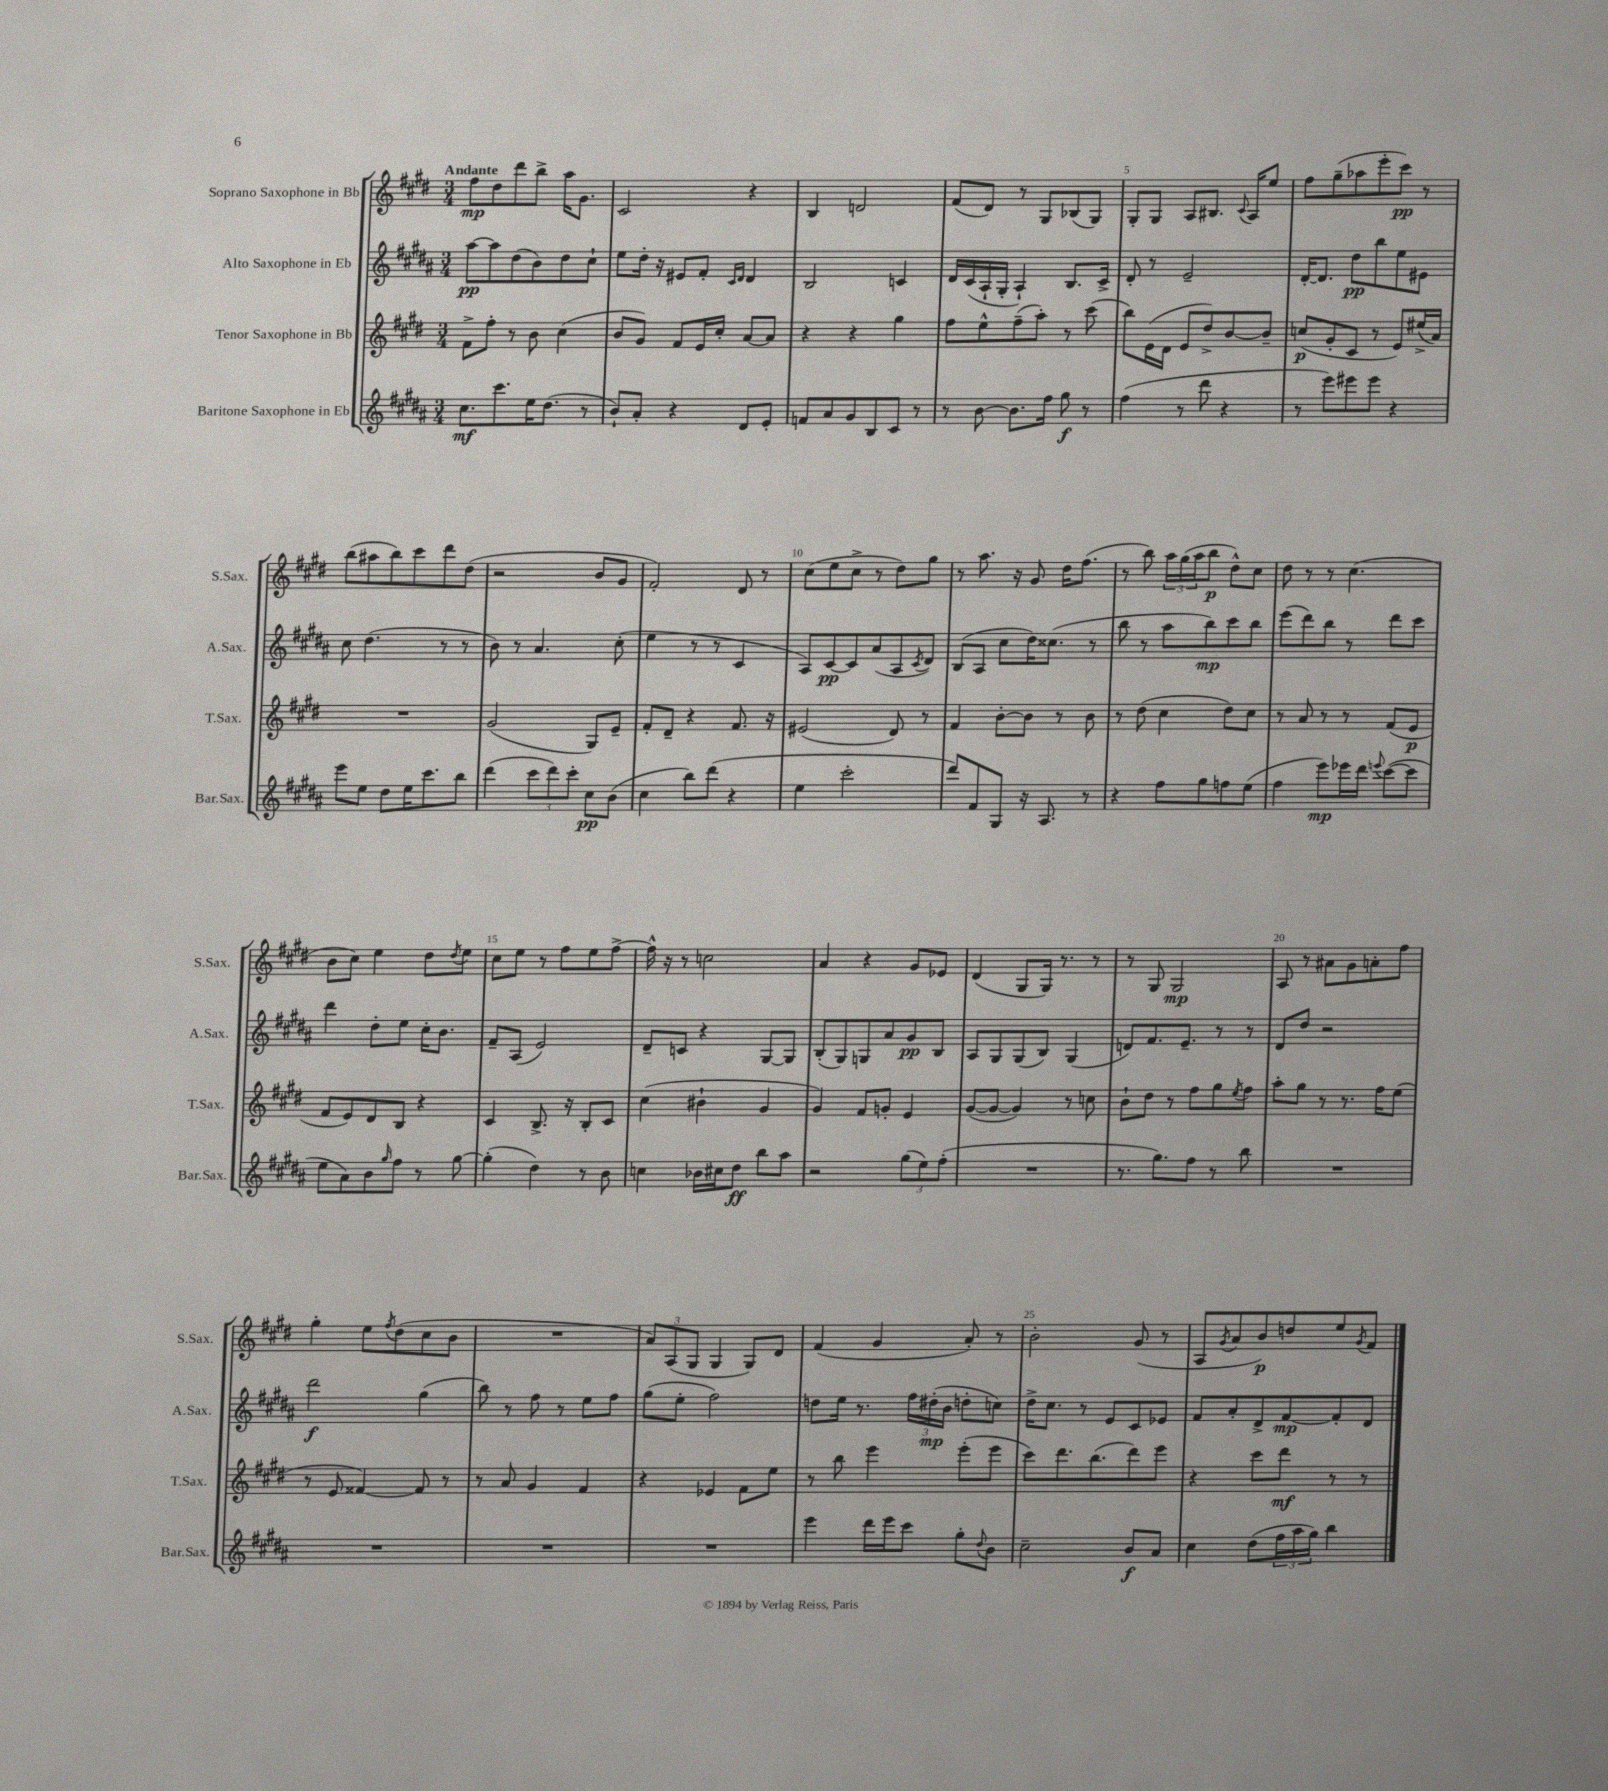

**kern	**kern	**kern	**kern
*staff4	*staff3	*staff2	*staff1
*clefG2	*clefG2	*clefG2	*clefG2
*k[f#c#g#d#a#]	*k[f#c#g#d#]	*k[f#c#g#d#a#]	*k[f#c#g#d#]
*M3/4	*M3/4	*M3/4	*M3/4
8.cc#	8f#^	[8aa#	8ff#
.	8ff#'	8aa#]	8dd#
8.ccc#	.	.	.
.	8r	(8dd#	8ddd#
16ee	8b	8b)	8bb^
(8.dd#	.	.	.
.	(4cc#	8dd#	16aa
.	.	.	8.g#
8r	.	8cc#`	.
=	=	=	=
8b`)	8b	8ee	2c#
8a#'	8g#)	16dd#'	.
.	.	16r	.
4r	8f#	8e#	.
.	16e	8f#'	.
.	16cc#'	.	.
.	.	16qqc#	.
.	.	16qqd#	.
8d#	[8a	4d#	4r
8e'	8a]	.	.
=	=	=	=
8f	4r	2B	4B
8a#	.	.	.
8g#	4r	.	2d
8B	.	.	.
8c#	4gg#	4c	.
8r	.	.	.
=	=	=	=
8r	8ff#	16d#	(8f#
.	.	(16c#	.
[8b	8ee^^	16A#`	8d#)
.	.	16G#'	.
8.b]	(8ff#~	4A#`)	8r
.	8aa')	.	8G#
16ff#	.	.	.
8gg#	8r	8.B	(8B-
8r	(8ccc#	.	8G#)
.	.	16c#^	.
=	=	=	=
(4ff#	8bb)	8d#'	8G#'
.	(16e	8r	8G#
.	16d#	.	.
8r	8e	2e~	8A
8ddd#	8dd#^)	.	8.B#
4r	[8b	.	.
.	.	.	8qqc#
.	.	.	16A
.	8b~]	.	8ee
=	=	=	=
8r	(8cc	[16d#'	8ff#
.	.	8.d#]	.
8eee)	8g#'	.	(8gg#~
8eee#	8c#	8dd#	8aa-
8eee#	8r	8bb	8eee'
4r	8e)	8ee	8ccc#)
.	(16ee#^	8e#	8r
.	16a)	.	.
=	=	=	=
8eee	2.r	8cc#	(8bb
8ee	.	(4.dd#	8aa#
8dd#	.	.	8bb)
16ee	.	.	8ccc#
8.ccc#	.	.	.
.	.	8r	8ddd#
8bb	.	8r	(8dd#
=	=	=	=
(4ddd#	(2g#	8b)	2r
.	.	8r	.
12ccc#	.	4.a#	.
12ddd#)	.	.	.
12ccc#'	.	.	.
8cc#	8G#)	.	8b
(8b	8e~	(8cc#'	8g#
=	=	=	=
4cc#	8f#'	4ee	2f#')
.	8d#~	.	.
8bb)	4r	8r	.
(8ddd#	.	8r	.
4r	8.f#	4c#	8d#
.	.	.	8r
.	16r	.	.
=	=	=	=
4ee	(2e#	8A#)	(8cc#
.	.	[8c#	8ee
2ccc#'	.	8c#]	8cc#^
.	.	(8a#	8r
.	8d#)	8A#	8dd#)
.	.	8qc#	.
.	8r	8d#)	8gg#
=	=	=	=
8ddd#)	4f#	(8B	8r
8f#	.	8A#	8.aa
8G#	[8b'	8cc#	.
.	.	.	16r
16r	8b]	16dd#)	8g#
8.A#	.	(8.cc##	.
.	8r	.	16dd#
.	.	.	(8.ff#
8r	8b	8r	.
=	=	=	=
4r	8r	8bb	8r
.	(8dd#	8r	8bb)
8ff#	4cc#	8aa#	24aa
.	.	.	(24gg#
.	.	.	24aa
8gg#	.	8bb)	8bb
8ff	8dd#)	8ccc#	8dd#^^)
(8ee	8cc#	8bb	8cc#
=	=	=	=
4ff#	8r	(8eee	8dd#
.	8a	8ddd#)	8r
8eee)	8r	8bb	8r
16eee-	8r	8r	(4.cc#
16ddd#	.	.	.
8qqeee	.	.	.
([8ccc#	(8f#	8ddd#	.
8ccc#]	8e	8ccc#	.
=	=	=	=
8ee	8f#	4ddd#	8b
8a#)	8e)	.	8cc#)
8b	8d#	8dd#'	4ee
16qqgg#	.	.	.
8ff#	8B	8ee	.
8r	4r	16cc#'	8dd#
.	.	8.b	.
.	.	.	8qdd#
[8gg#	.	.	8ee
=	=	=	=
(4gg#']	4c#	8f#~	8cc#
.	.	(8A#	8ee
4dd#)	8.B^	2e)	8r
.	.	.	8ff#
.	16r	.	.
8r	8B'	.	8ee
8b	8c#	.	[8ff#^
=	=	=	=
4cc	(4cc#	8d#~	16ff#^^]
.	.	.	16r
.	.	8c	8r
16b-	4b#`	4r	2cc
16cc#	.	.	.
8dd#	.	.	.
8bb	4g#	[8G#	.
8aa#	.	8G#]	.
=	=	=	=
2r	4g#)	(8B'	4a
.	.	8G#)	.
.	8f#	8G	4r
.	8g'	8a#	.
(12gg#	4e	8g#	8g#
12ee)	.	.	.
.	.	8B	8e-
(12ff#'	.	.	.
=	=	=	=
2.r	([8g#	8A#	(4d#
.	8g#_	8G#	.
.	4g#])	(8G#	8G#
.	.	8B)	16G#)
.	.	.	8.r
.	8r	(4G#	.
.	8cc	.	8r
=	=	=	=
8.r	8b`	8d)	8r
.	8dd#	8.f#	8G#
8.gg#)	.	.	.
.	8r	.	2G#
.	.	8.e~	.
8ff#	8ff#	.	.
8r	8gg#	8r	.
.	8qee	.	.
8bb	8ff#	8r	.
=	=	=	=
2.r	8aa'	8d#	8A
.	8gg#	8dd#	8r
.	8r	2r	8a#
.	8.r	.	8g#
.	.	.	8a'
.	16ff#	.	.
.	(8ee	.	8ff#
=	=	=	=
2.r	8r	2ddd#	4gg#'
.	8e	.	.
.	[4f##)	.	8ee
.	.	.	8qff#
.	.	.	(8dd#
.	8f##]	(4gg#	8cc#
.	8r	.	8b
=	=	=	=
2.r	8r	8bb)	2.r
.	8a	8r	.
.	4g#	8ff#	.
.	.	8r	.
.	4f#	8ee	.
.	.	8ff#	.
=	=	=	=
2.r	4r	(8gg#	12a)
.	.	.	(12A
.	.	8ee'	.
.	.	.	12G#
.	4e-	2ff#)	4G#
.	8f#	.	8G#)
.	8ee	.	8d#
=	=	=	=
4eee	8r	8dd	(4f#
.	8bb	16ee	.
.	.	8.r	.
16ddd#	4eee	.	4g#
16eee	.	.	.
8ccc#	.	24ff#	.
.	.	(24dd#'	.
.	.	24b	.
8gg#'	(8eee'	8dd'	8a')
8qqdd#	.	.	.
8b	8eee	8cc)	8r
=	=	=	=
2cc#~	8ccc#)	16dd#^	2b'
.	.	8.cc#	.
.	8.ddd#	.	.
.	.	8r	.
.	(8.bb	.	.
.	.	8e	.
8b	8ddd#)	8c#	(8g#
8a#	8eee	8e-	8r
=	=	=	=
4cc#	4r	8f#	8A
.	.	.	8qg#
.	.	8a#'	8a
(8dd#	8ccc#	8d#^	8b)
24ff#	8ddd#	[8f#	8dd
24aa#	.	.	.
24gg#)	.	.	.
4bb	8r	8f#']	8ee
.	.	.	8qg#
.	8r	8d#	8f#
==	==	==	==
*-	*-	*-	*-
